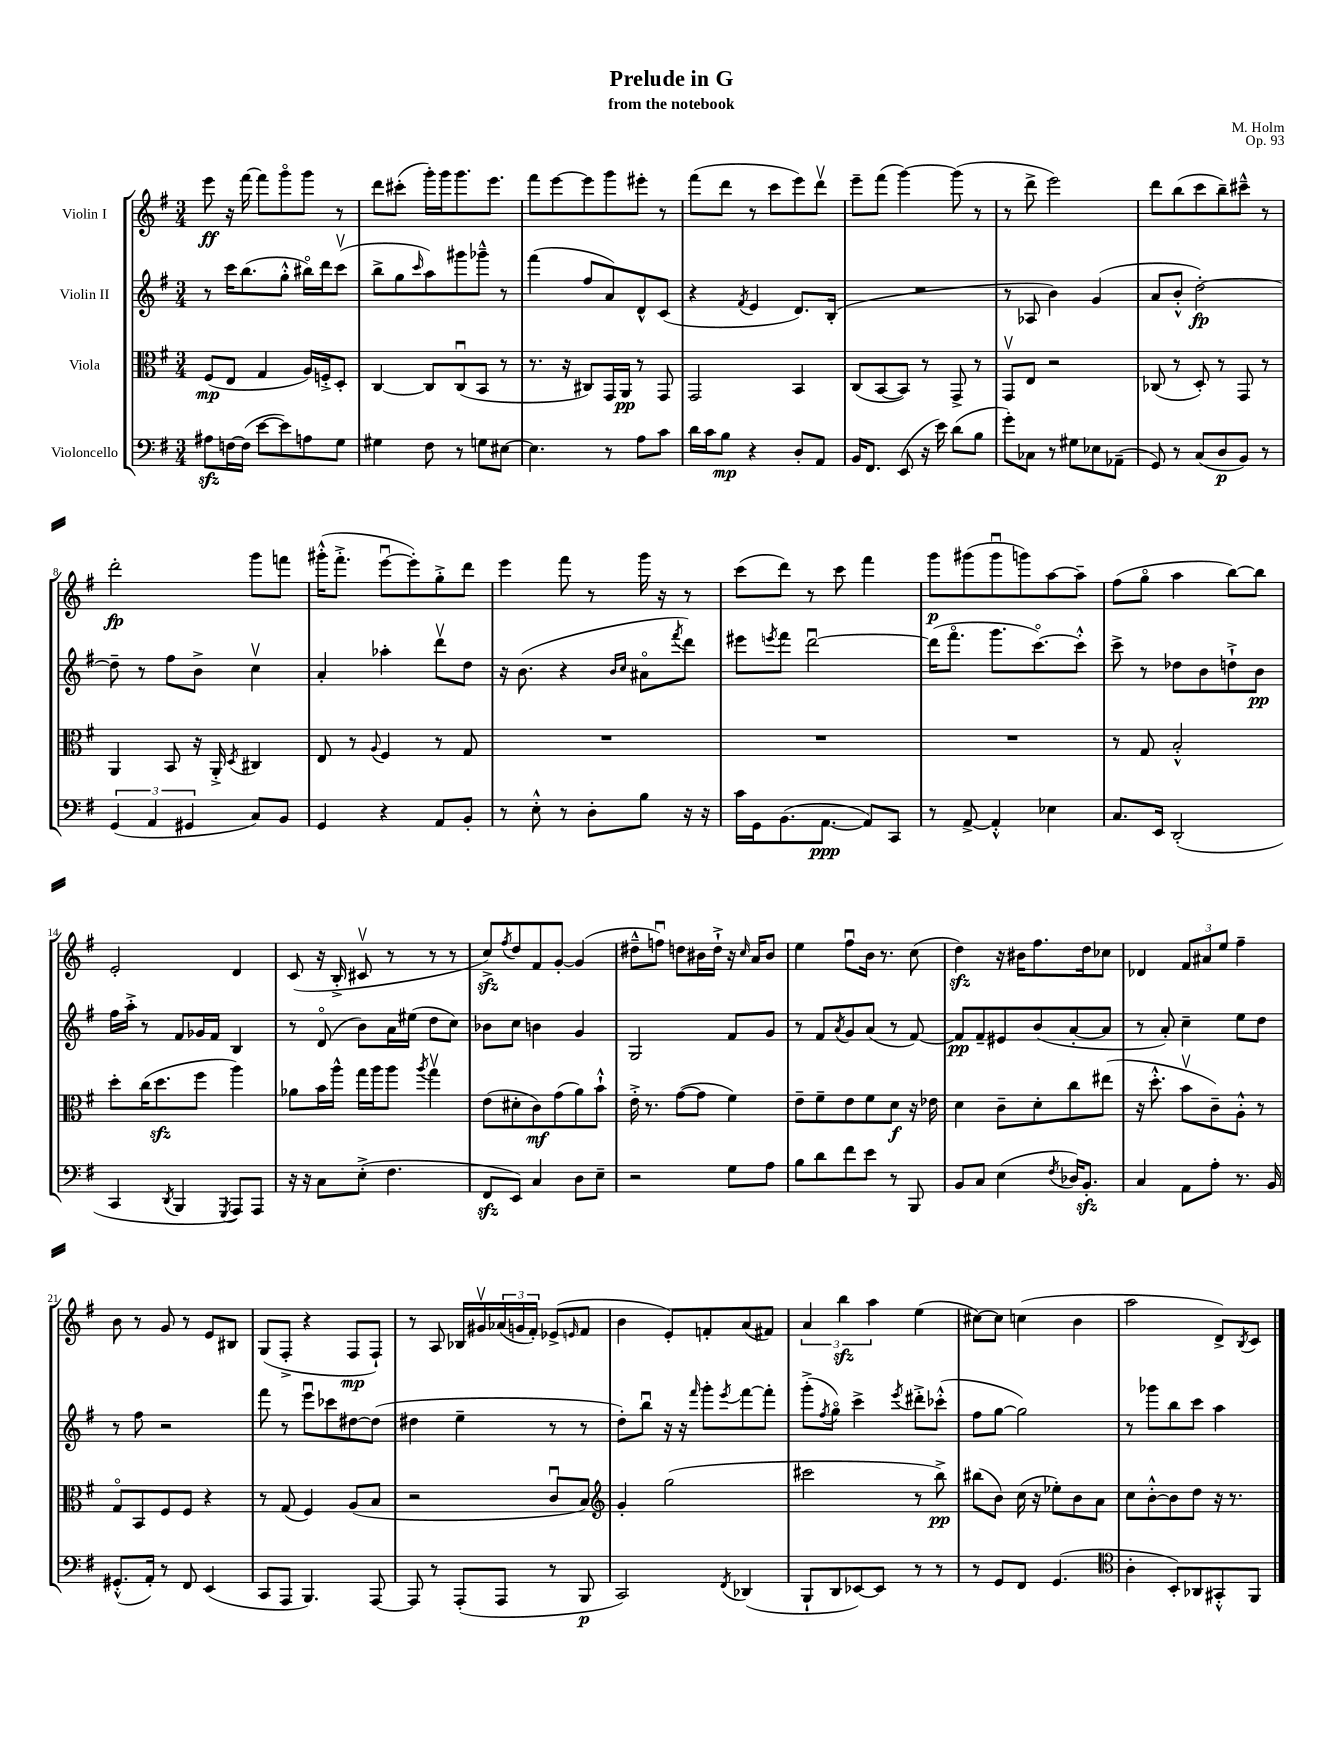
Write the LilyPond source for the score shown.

\header { title = "Prelude in G" composer = "M. Holm" subtitle = "from the notebook" opus = "Op. 93" }
<<
\new StaffGroup <<
\new Staff = "s0" \with { instrumentName = "Violin I" } {
    \clef treble \key g \major \numericTimeSignature \time 3/4
    e'''8\ff r16 fis'''16~ fis'''8 g'''8\flageolet g'''8 r8 |
    d'''8 cis'''8-.( g'''16-.) g'''16 g'''8. e'''8. |
    fis'''8 e'''8~ e'''8 g'''8 eis'''8-. r8 |
    fis'''8( d'''8 r8 c'''8 e'''8) d'''8\upbow |
    e'''8-- fis'''8( g'''4~) g'''8( r8 |
    r8 d'''8-> e'''2) |
    d'''8 b''8( c'''8 b''8--) cis'''8---^ r8 |
    d'''2-.\fp g'''8 f'''8 |
    gis'''16-.-^( fis'''8.-.-> e'''8~\downbow e'''8-.) g''8-.-> d'''8 |
    e'''4 fis'''8 r8 g'''16 r16 r8 |
    c'''8( d'''8) r8 c'''8 fis'''4 |
    g'''8\p gis'''8( gis'''8\downbow g'''8) a''8~ a''8-- |
    fis''8( g''8\flageolet a''4 b''8~) b''8 |
    e'2-. d'4 |
    c'8( r16 b16-.-> cis'8\upbow r8 r8 r8 |
    c''8->\sfz) \acciaccatura { fis''8 } d''8 fis'8 g'8~-. g'4( |
    dis''8---^ f''8\downbow) d''8 bis'16 d''16-!-> r16 \grace { c''16 } a'16 bis'8 |
    e''4 fis''8\downbow b'16 r8. c''8( |
    d''4\sfz) r16 bis'16 fis''8. d''16 ces''8 |
    des'4 \tuplet 3/2 { fis'8 ais'8 e''8 } fis''4-- |
    b'8 r8 g'8 r8 e'8 bis8 |
    g8( fis8-.-> r4 fis8\mp fis8-!) |
    r8 a8 bes16 gis'16\upbow \tuplet 3/2 { aes'16( g'16 fis'16-.) } ees'8->( \grace { e'16 } fis'8 |
    b'4 e'8-.) f'8-. a'8( fis'8) |
    \tuplet 3/2 { a'4 b''4\sfz a''4 } e''4( |
    cis''8~) cis''8 c''4( b'4 |
    a''2 d'8->) \acciaccatura { b8 } c'8 \bar "|." |
}
\new Staff = "s1" \with { instrumentName = "Violin II" } {
    \clef treble \key g \major \numericTimeSignature \time 3/4
    r8 c'''16 b''8.( g''8-.-^ bis''16\flageolet) d'''16 c'''8\upbow( |
    b''8-> g''8 \grace { c'''16 } a''8) gis'''8 ges'''8---^ r8 |
    fis'''4( fis''8 a'8) d'8-^ c'8( |
    r4 \acciaccatura { fis'8 } e'4 d'8.) b16-.( |
    R2. |
    r8 aes8 b'4) g'4( |
    a'8 b'8-.-^ d''2~-.\fp) |
    d''8-- r8 fis''8 b'8-> c''4\upbow |
    a'4-. aes''4-. d'''8\upbow d''8 |
    r16 b'8.( r4 \grace { b'16 c''16 } ais'8\flageolet \acciaccatura { fis'''8 } d'''8) |
    eis'''8 \acciaccatura { e'''8 } fis'''8 d'''2~\downbow |
    d'''16( fis'''8.\flageolet g'''8. c'''8.~\flageolet) c'''8-.-^ |
    c'''8-> r8 des''8 b'8 d''8-!-> b'8\pp |
    fis''16 a''16-.-> r8 fis'8 ges'16 fis'16 b4 |
    r8 d'8\flageolet( b'8) a'16 eis''16( d''8 c''8) |
    bes'8 c''8 b'4 g'4 |
    g2 fis'8 g'8 |
    r8 fis'8 \acciaccatura { a'8 } g'8 a'8( r8 fis'8~) |
    fis'8\pp fis'8-- eis'8 b'8( a'8~-. a'8 |
    r8 a'8-.) c''4-- e''8 d''8 |
    r8 fis''8 r2 |
    fis'''8 r8 e'''8\downbow ces'''8 dis''8~ dis''8( |
    dis''4 e''4-- r8 r8 |
    d''8-.) b''8\downbow r16 r16 \grace { fis'''16 } g'''8-. \acciaccatura { e'''8 } fis'''8~ fis'''8-. |
    g'''8-.->( \acciaccatura { fis''8 } g''8\flageolet) c'''4-> \acciaccatura { e'''8 } dis'''8-.-> ces'''8-.-^( |
    fis''8 g''8~ g''2) |
    r8 ges'''8 b''8 c'''8 a''4 \bar "|." |
}
\new Staff = "s2" \with { instrumentName = "Viola" } {
    \clef alto \key g \major \numericTimeSignature \time 3/4
    fis8\mp( e8 g4 a16) f16-.-> d8-. |
    c4~ c8 c8\downbow( b,8 r8 |
    r8. r16 cis8) g,16 a,16\pp r8 g,8 |
    g,2 b,4 |
    c8( b,8~ b,8) r8 g,8-> r8 |
    g,8\upbow e8 r2 |
    ces8( r8 d8-.) r8 g,8 r8 |
    a,4 b,8 r16 a,16-.-> \acciaccatura { d8 } cis4 |
    e8 r8 \appoggiatura { a8 } fis4 r8 g8 |
    R2. |
    R2. |
    R2. |
    r8 g8 b2-.-^ |
    d''8-. c''16( d''8.\sfz fis''8 a''4) |
    aes'8 b'16 a''16-^ g''16 a''16 a''8 \acciaccatura { a''8 } g''4\upbow |
    e'8( dis'8-. c'8\mf) g'8( a'8) b'8-!-^ |
    e'16-.-> r8. g'8~( g'8 fis'4) |
    e'8-- fis'8-- e'8 fis'8 d'8\f r16 ees'16 |
    d'4 c'8-- d'8-. c''8 eis''8( |
    r16 d''8.-.-^ b'8\upbow c'8--) a8-.-^ r8 |
    g8\flageolet b,8 fis8 fis8 r4 |
    r8 g8( fis4) a8( b8 |
    r2 c'8\downbow b8) |
    \clef treble g'4-. g''2( |
    cis'''2 r8 b''8->\pp) |
    bis''8( b'8) c''16( r16 ees''8-.) b'8 a'8 |
    c''8 b'8~-.-^ b'8 d''8 r16 r8. \bar "|." |
}
\new Staff = "s3" \with { instrumentName = "Violoncello" } {
    \clef bass \key g \major \numericTimeSignature \time 3/4
    ais8\sfz f16~ f16( e'8~ e'8) a8 g8 |
    gis4 fis8 r8 g8 eis8~ |
    eis4. r8 a8 c'8 |
    d'16 c'16 b8\mp r4 d8-. a,8 |
    b,16 fis,8. e,8( r16 e'16) d'8( b8 |
    g'8-.) ces8 r8 gis8 ees8 aes,8--( |
    g,8) r8 c8( d8\p b,8) r8 |
    \tuplet 3/2 { g,4( a,4 gis,4 } c8) b,8 |
    g,4 r4 a,8 b,8-. |
    r8 e8-.-^ r8 d8-. b8 r16 r16 |
    c'16 g,16 b,8.( a,8.~\ppp a,8) c,8 |
    r8 a,8~-> a,4-.-^ ees4 |
    c8. e,16 d,2-.( |
    c,4 \acciaccatura { d,8 } b,,4 \acciaccatura { g,,8 } a,,8) a,,8 |
    r16 r16 c8 e8-.->( fis4. |
    fis,8\sfz e,8) c4 d8 e8-- |
    r2 g8 a8 |
    b8 d'8 fis'8 e'8 r8 b,,8 |
    b,8 c8 e4( \acciaccatura { fis8 } des16) b,8.-.\sfz |
    c4 a,8 a8-. r8. b,16 |
    gis,8.-.-^( a,16-.) r8 fis,8 e,4( |
    c,8 a,,8 b,,4.) a,,8~ |
    a,,8 r8 a,,8-.( a,,8 r8 b,,8\p |
    c,2) \acciaccatura { fis,8 } des,4( |
    b,,8-! d,8 ees,8~) ees,8 r8 r8 |
    r8 g,8 fis,8 g,4.( |
    \clef tenor a4-. b,8-.) aes,8 gis,8-.-^ fis,8 \bar "|." |
}
>>
>>
